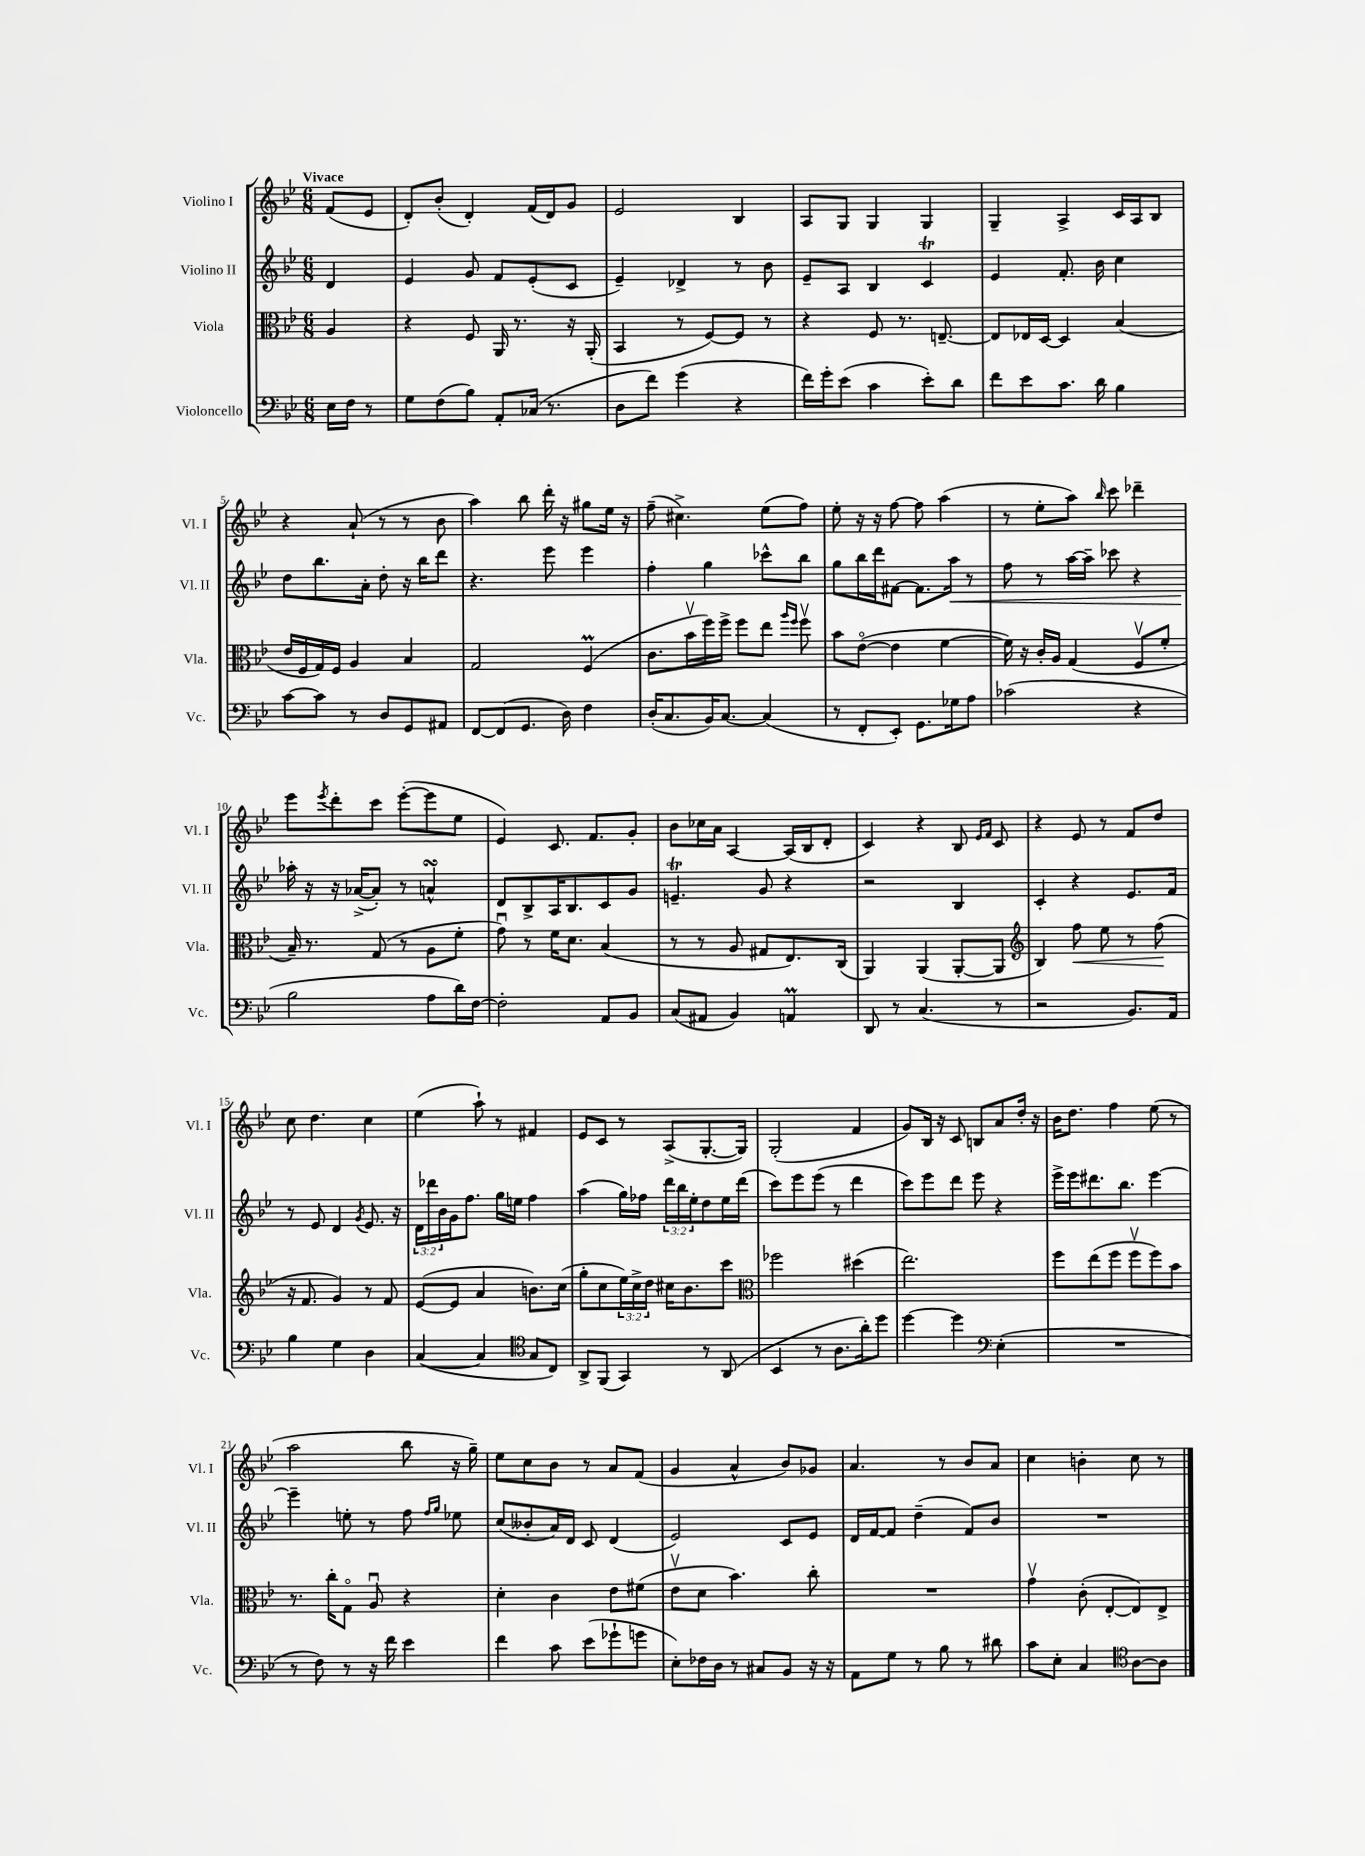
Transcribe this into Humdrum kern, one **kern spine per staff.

**kern	**kern	**kern	**kern
*staff4	*staff3	*staff2	*staff1
*clefF4	*clefC3	*clefG2	*clefG2
*k[b-e-]	*k[b-e-]	*k[b-e-]	*k[b-e-]
*M6/8	*M6/8	*M6/8	*M6/8
16E-\LL	4A/	4d/	(8f/L
16F\JJ	.	.	.
8r	.	.	8e-/J
=	=	=	=
8G\L	4r	4e-/	8d'/L)
(8F\	.	.	(8b-'/J
8B-\J)	8F/	8g/	4d'/)
8AA'/L	16AA/	8f/L	.
.	8.r	.	.
(16C-/Jk	.	(8e-'/	(16f/LL
8.r	.	.	16d/J)
.	16r	8c/J	8g/J
.	(16AA'/	.	.
=	=	=	=
8D\L	4BB-/	4e-~/)	2e-/
8f\J)	.	.	.
(4g\	8r	4d-^/	.
.	[8F/L)	.	.
4r	8F/]J	8r	4B-/
.	8r	8b-\	.
=	=	=	=
16f\LL)	4r	8e-~/L	8A/L
16g'\J	.	.	.
(8e-\J	.	8A/J	8G/J
4c\	8F/	4B-/	4G/
.	8.r	.	.
8e-'\L)	.	4c/	4G/
.	[8.E~/	.	.
8d\J	.	.	.
=	=	=	=
8f\L	8E/]L	4e-/	4G~/
8e-\	16E-/L	.	.
.	[16D/JJ	.	.
8.c\J	4D/]	8.f'/	4A^/
16d\	.	16b-\	.
4B-\	(4B-/	4cc\	16c/LL
.	.	.	16A/J
.	.	.	8B-/J
=	=	=	=
[8c\L	16e-/LL	8dd\L	4r
.	16F/	.	.
8c\]J	16G/)	8.bb-\	.
.	16F/JJ	.	.
8r	4A/	.	(8a`/
.	.	16a'\Jk	.
8D/L	.	8dd'\	8r
8GG/	4B-/	16r	8r
.	.	16bb-\LK	.
8AA#/J	.	8ddd\J	8b-\
=	=	=	=
[8FF/L	2G/	4.r	4aa\)
(8FF/]	.	.	.
8.GG/J	.	.	8bb-\
.	.	8eee-\	16ddd'\
16D\)	.	.	16r
4F\	(4F/	4eee-\	8gg#\L
.	.	.	16ee-\Jk
.	.	.	16r
=	=	=	=
(16D'/LK	8.c\L	4ff'\	(8ff~\
8.C/	.	.	.
.	.	.	4.cc#^\)
.	16b-v\L	.	.
16BB-/K)	16ff\)	4gg\	.
[8.C/J	16ff^\JJ	.	.
.	8ff\L	.	.
(4C/]	8ee-\J	8ccc-^^\L	(8ee-\L
.	16qqaa/LL	.	.
.	16qqff/JJ	.	.
.	8ffv\	8bb-\J	8ff\J)
=	=	=	=
8r	8b-\L	8gg\L	8ee-'\
8FF'/L	([8e-o\J	16bb-\L	16r
.	.	16ddd\J	16r
8EE-'/J)	4e-\]	[8f#\J	[8ff\
8.GG\L	.	8.f#\]L	8ff\]
.	[4f\	.	(4aa\
16G-\k	.	16aa\Jk	.
8A\J	.	8r	.
=	=	=	=
(2c-\	16f\])	8ff\	8r
.	16r	.	.
.	16c'/LL	8r	8ee-'\L
.	16A/JJ	.	.
.	(4G/	[16aa\LL	8aa\J)
.	.	16aa~\]JJ	.
.	.	.	16qqbb-/
.	.	8ccc-\	8ccc\
4r	8Fv/L	4r	4ddd-~\
.	8f'/J	.	.
=	=	=	=
2B-\	16B-~/)	16aa-'\	8eee-\L
.	8.r	16r	.
.	.	.	8qeee-/
.	.	16r	8ddd'\
.	.	([16a-^/LK	.
.	(8G/	8a-'/]J)	8ccc\J
.	8r	8r	([8eee-'\L
8A\L	8A\L	4a^^/	8eee-\]
16d\L)	8f'\J	.	8ee-\J
[16F\JJ	.	.	.
=	=	=	=
2F'\]	8gu\)	8d/L	4e-/)
.	8r	8B-^/	.
.	16f\LK	16A/K	8.c/
.	8.d\J	8.B-/	.
.	.	.	8.f/L
8AA/L	(4B-/	8c/	.
8BB-/J	.	8g/J	8g'/J
=	=	=	=
(8C/L	8r	4.e~/	8b-\L
8AA#/J	8r	.	16cc-\L
.	.	.	16a\JJ
4BB-/)	8A/	.	[4A/
.	8G#/L	8g/	.
4AA/	8.E-/)	4r	(16A/]LL
.	.	.	16B-/J
.	.	.	8d'/J
.	(16C/Jk	.	.
=	=	=	=
8DD/	4AA/)	2r	4c/)
8r	.	.	.
(4.C/	(4AA/	.	4r
.	[8AA'/L	4B-/	8B-/
.	.	.	16qqe-/LL
.	.	.	16qqf/JJ
8r	8AA/]J	.	8c/
=	=	=	=
*	*clefG2	*	*
2r	4B-/)	4c'/	4r
.	8ff\	4r	8e-/
.	8ee-\	.	8r
8.BB-/L)	8r	8.e-/L	8f/L
.	(8ff\	.	8dd/J
16AA/Jk	.	16f/Jk	.
=	=	=	=
4B-\	16r	8r	8cc\
.	8.f/	.	.
.	.	8e-/	4.dd\
4G\	4g/)	4d/	.
.	.	8qg/	.
4D\	8r	8.e-/	4cc\
.	8f/	.	.
.	.	16r	.
=	=	=	=
([4C/	([8e-/L	24d\LL	(4ee-\
.	.	24ddd-\	.
.	.	24b-\	.
.	8e-/]J	16g\J	.
.	.	8.ff\J	.
4C/]	4a/	.	8aa`\)
.	.	16gg\LL	8r
.	.	16ee\JJ	.
*clefC4	*	*	*
8G/L	8.b\L)	4ff\	4f#/
8C/J)	.	.	.
.	(16cc\Jk	.	.
=	=	=	=
8AA^/L	8gg'\L	(4aa\	8e-/L
(8FF/J	8cc\	.	8c/J
4GG/)	24ee-\L)	16gg\LL)	8r
.	24cc^\	.	.
.	.	16ff-\JJ	.
.	24dd\JJ	.	.
.	16cc#\LK	24ddd\LL	(8A^/L
.	.	24bb-\	.
.	8.b-\	.	.
.	.	24ee-'\J	.
8r	.	8dd\	[8.G'/
(8AA/	8ccc\J	16ee-\L	.
.	.	(16ddd\JJ	16G/]Jk)
=	=	=	=
*	*clefC3	*	*
4BB-/	2ff-\	8ccc\L)	(2G'/
.	.	8eee-\	.
8r	.	(8eee-\J	.
8.A\L	.	8r	.
.	(4dd#\	4ddd\	4f/
16a'\k)	.	.	.
8dd\J	.	.	.
=	=	=	=
[4dd\	2.ee-\)	8ccc\L)	8g/L)
.	.	8eee-\	16B-/Jk
.	.	.	16r
4dd\]	.	8ddd\J	8c/
.	.	8eee-\	8B/L
*clefF4	*	*	*
(4E-'\	.	4r	8a/
.	.	.	16dd'/Jk
.	.	.	16r
=	=	=	=
2.r	8ff\L	16eee-^\LL	16b-\LK
.	.	16eee-\J	8.dd\J
.	(8ee-\	8.ddd#\	.
.	8ff\J	.	4ff\
.	.	8.bb-\J	.
.	8ffv\L	.	.
.	8ff\)	[4eee-\	(8ee-\
.	8b-\J	.	8r
=	=	=	=
8r	8.r	4eee-~\]	2aa\
8F\)	.	.	.
.	16cc'\LK	.	.
8r	8Go\J	8ee'\	.
16r	8Au/	8r	.
16f\	.	.	.
4e-\	4r	8ff\	8bb-\
.	.	16qqff/LL	.
.	.	16qqgg/JJ	.
.	.	8ee-\	16r
.	.	.	16gg~\)
=	=	=	=
4f\	4d'\	(8cc/L	8ee-\L
.	.	8b--'/	8cc\
8c\	4c\	16a/L)	8b-\J
.	.	16d/JJ	.
(8e-\L	.	8c/	8r
8g-`\	8e-\L	(4d/	8a/L
8g\J	(8f#\J	.	(8f/J
=	=	=	=
8E-'\L)	8e-v\L	2e-/)	4g/
16F-\L	8d\J	.	.
16D\JJ	.	.	.
8r	4.b-\)	.	4a^^/
8C#/L	.	.	.
8BB-/J	.	8c/L	8b-/L)
16r	8cc'\	8e-/J	8g-/J
16r	.	.	.
=	=	=	=
8AA\L	2.r	16d/LL	4.a/
.	.	[16f/J	.
8G\J	.	8f/]J	.
8r	.	(4dd~\	.
8B-\	.	.	8r
8r	.	8f/L)	8b-/L
8d#\	.	8b-/J	8a/J
=	=	=	=
8c\L	4gv\	2.r	4cc\
8E-'\J	.	.	.
4C/	(8c'\	.	4b'\
.	[8E-'/L	.	.
*clefC4	*	*	*
[8A\L	8E-/])	.	8cc\
8A\]J	8E-^/J	.	8r
==	==	==	==
*-	*-	*-	*-
